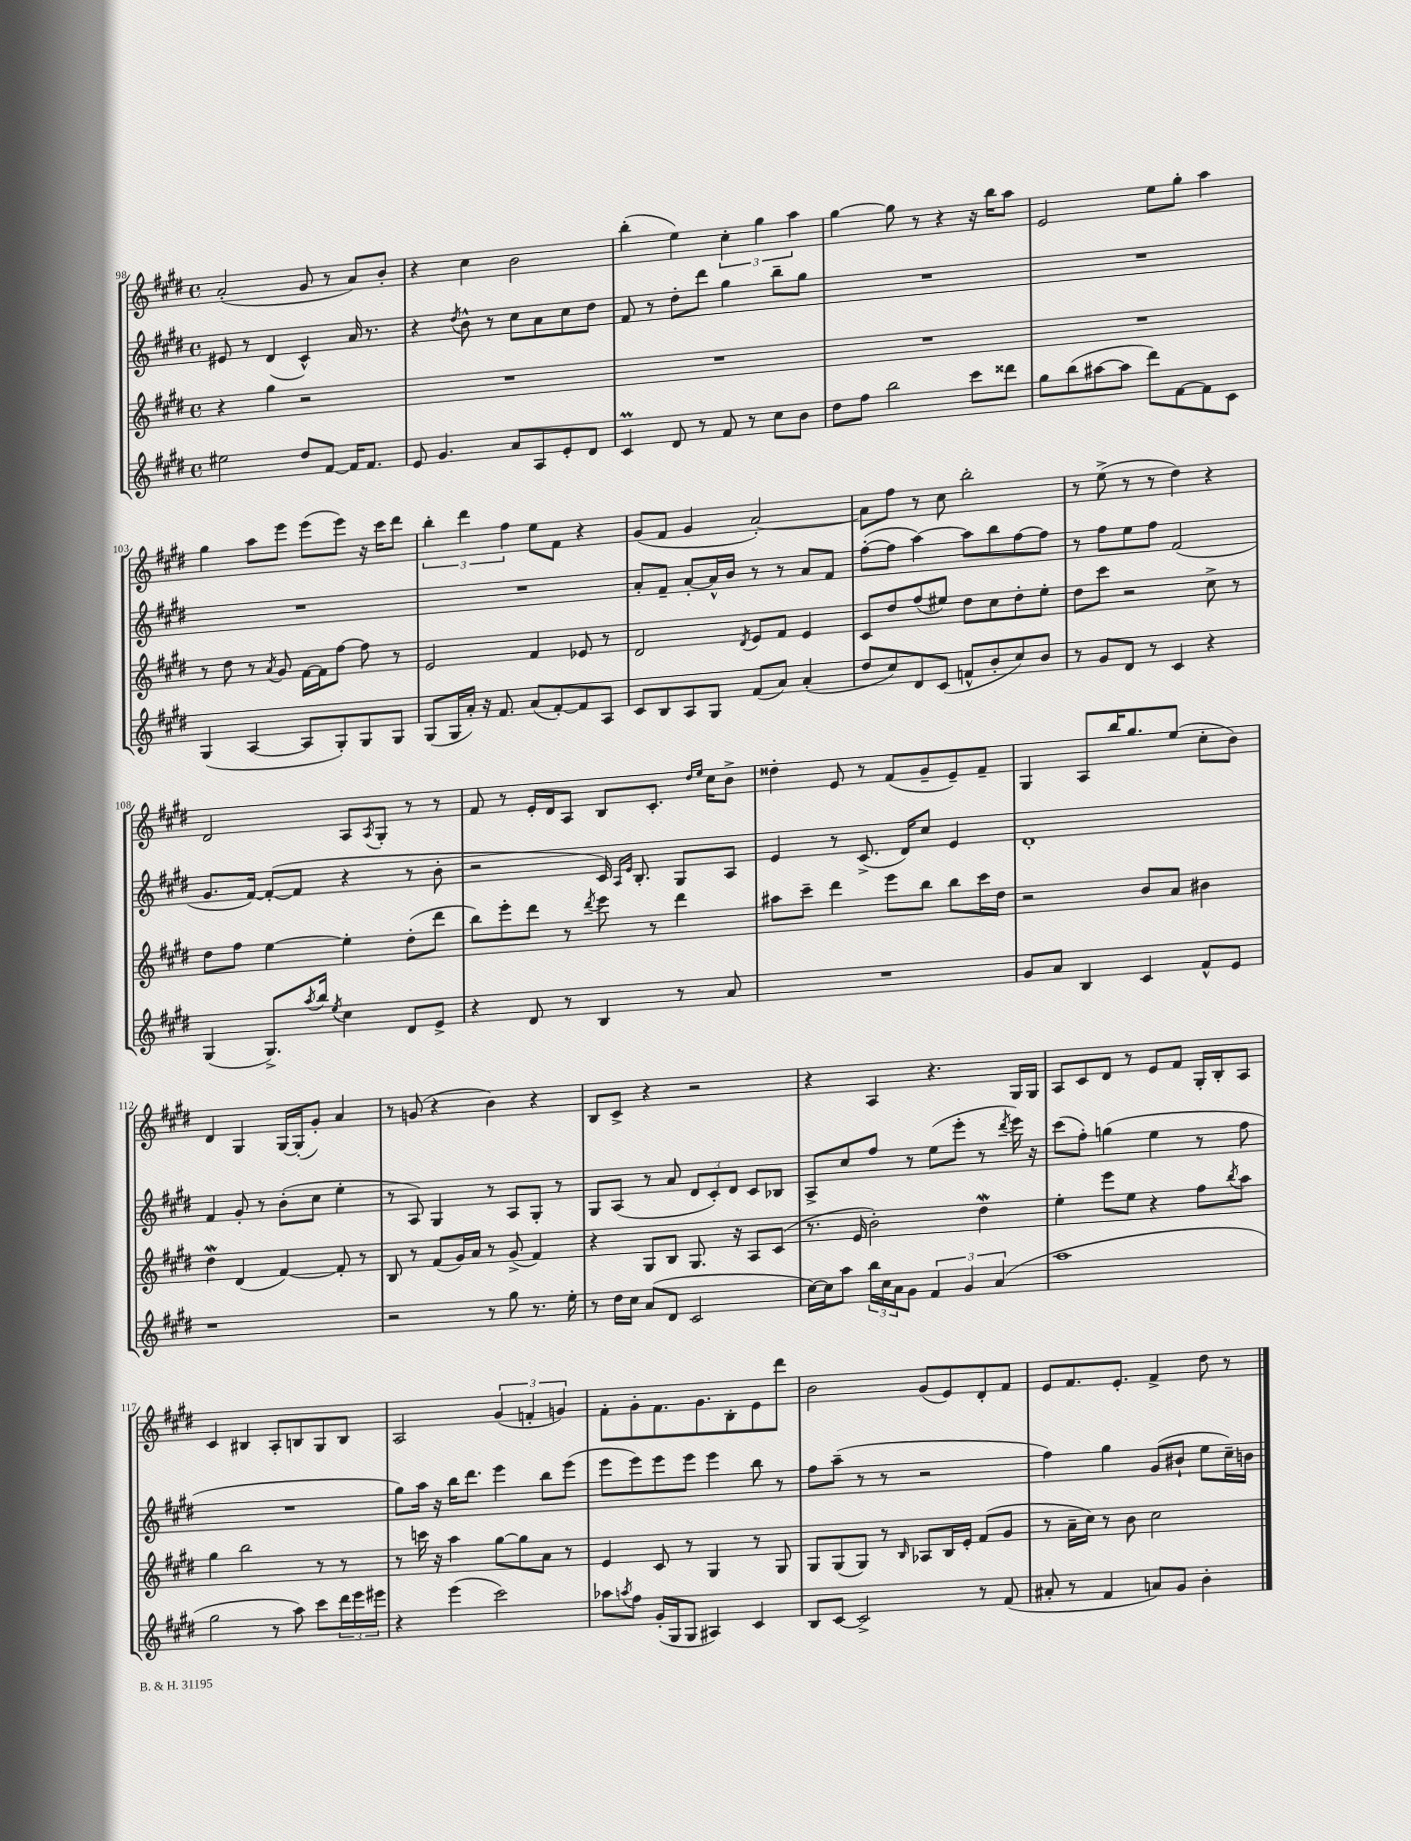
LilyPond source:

<<
\new StaffGroup <<
\new Staff = "s0" {
    \clef treble \key e \major \defaultTimeSignature \time 4/4
    a'2-.( gis'8 r8 a'8) b'8-. |
    r4 cis''4 b'2 |
    b''4-.( e''4) \tuplet 3/2 { cis''4-. gis''4 a''4 } |
    gis''4~ gis''8 r8 r4 r16 b''16 a''8 |
    e'2 e''8 gis''8-. a''4 |
    gis''4 a''8 e'''8 e'''8( e'''8) r16 cis'''16 dis'''8 |
    \tuplet 3/2 { b''4-. dis'''4 fis''4 } e''8 fis'8 r4 |
    gis'8( fis'8 gis'4 a'2~-.) |
    a'8 fis''8 r8 cis''8 b''2-. |
    r8 e''8->( r8 r8 dis''4) r4 |
    dis'2 a8 \acciaccatura { a8 } gis8-. r8 r8 |
    fis'8 r8 e'16-. dis'16 a8 b8 cis'8.-. \grace { dis''16 e''16 } cis''16 b'8-> |
    disis''4-. e'8 r8 fis'8( gis'8-- e'8--) fis'8-- |
    gis4 a8 b''16 gis''8. e''8( cis''8-. b'8) |
    dis'4 gis4 gis16~ gis16-.( gis'8-.) a'4 |
    r8 g'8( r4 b'4) r4 |
    b8 cis'8-> r4 r2 |
    r4 a4 r4. gis16 gis16 |
    a8 cis'8 dis'8 r8 e'8 fis'8 gis16-. b16-. a8 |
    cis'4 bis4 a8-. b8 gis8 b8 |
    a2 \tuplet 3/2 { gis'4( f'4-. g'4) } |
    fis'8-. gis'8-. fis'8. gis'8. b8-. e'8 dis'''8 |
    b'2 gis'8( e'8) dis'8-. fis'8 |
    e'8 fis'8. e'8.-. fis'4-> dis''8 r8 \bar "|." |
}
\new Staff = "s1" {
    \clef treble \key e \major \defaultTimeSignature \time 4/4
    eis'8 r8 dis'4( cis'4-^) a'16 r8. |
    r4 \acciaccatura { dis''8 } b'8-^ r8 cis''8 a'8 cis''8 dis''8 |
    fis'8 r8 dis''8-. dis'''8 gis''4 b''8-- gis''8 |
    R1 |
    R1 |
    R1 |
    R1 |
    a'8-. fis'8-- a'8~-. a'16-^ b'16 r8 r8 a'8 fis'8 |
    fis''8~-.( fis''8 a''4~) a''8 b''8 fis''8~ fis''8 |
    r8 fis''8 e''8 fis''8 fis'2( |
    gis'8. fis'16~) fis'8~-.( fis'8 r4 r8 b'8-. |
    r2 cis'16) \grace { a16 e'16 } b8.-. gis8 a8 |
    e'4 r8 cis'8.->( dis'16) cis''8 e'4 |
    dis'1-. |
    fis'4 gis'8-. r8 b'8-.( cis''8 e''4-. |
    r8 a8) gis4 r8 a8 gis8-. r8 |
    gis8 a8( r8 a'8 \tuplet 3/2 { dis'8 cis'8-.) dis'8 } cis'8 bes8 |
    a8-> cis''8 fis''8 r8 e''8( e'''8-. r8 \acciaccatura { dis'''8 } e'''16) r16 |
    cis'''8( fis''8-.) g''4( e''4 r8 fis''8 |
    R1 |
    gis''8) a''16 r16 b''16 dis'''8. e'''4 b''8 e'''8( |
    e'''8 e'''8) e'''8 e'''8 e'''4 b''8 r8 |
    fis''8 a''8--( r8 r8 r2 |
    fis''4) gis''4 gis'8( bis'8-! e''8 cis''16--) b'16 \bar "|." |
}
\new Staff = "s2" {
    \clef treble \key e \major \defaultTimeSignature \time 4/4
    r4 gis''4 r2 |
    R1 |
    R1 |
    R1 |
    R1 |
    r8 dis''8 r8 \acciaccatura { a'8 } gis'8 fis'16~ fis'16 fis''8~ fis''8 r8 |
    e'2 fis'4 ees'8 r8 |
    dis'2 \acciaccatura { dis'8 } e'8 fis'8 e'4 |
    cis'8 dis''8 fis''8( eis''8) dis''8 cis''8 dis''8-. eis''8-. |
    dis''8 cis'''8 r2 cis''8-> r8 |
    dis''8 fis''8 e''4~ e''4-. dis''8-.( dis'''8 |
    b''8) e'''8-. dis'''8 r8 \acciaccatura { dis'''8 } e'''8 r8 dis'''4 |
    ais''8 cis'''8-- dis'''4 e'''8 b''8 b''8 cis'''16 dis''16 |
    r2 b'8 a'8 bis'4 |
    dis''4\mordent dis'4( fis'4~) fis'8-. r8 |
    b8 r8 fis'8( gis'16) a'16 r8 gis'8->( fis'4) |
    r4 gis8 b8 gis8. r16 a8 cis'8( |
    r8. e'16 b'2-.) dis''4\mordent |
    e''4-. e'''8 e''8 r4 fis''8 \acciaccatura { b''8 } a''8 |
    gis''4 b''2 r8 r8 |
    r8 c'''16 r16 a''4 gis''8~ gis''8 a'8 r8 |
    e'4 cis'8 r8 gis4 r8 gis8 |
    gis8 gis8( gis8) r8 \grace { b16 } aes8 b16 e'16-. fis'8( gis'8 |
    r8 a'16-- cis''16) r8 b'8 cis''2 \bar "|." |
}
\new Staff = "s3" {
    \clef treble \key e \major \defaultTimeSignature \time 4/4
    eis''2 dis''8 fis'8~ fis'16 fis'8. |
    e'8 gis'4. a'8 a8 e'8-. dis'8 |
    cis'4\prall dis'8 r8 fis'8 r8 cis''8 b'8 |
    dis''8 fis''8 b''2 cis'''8 disis'''8 |
    gis''8 b''8( ais''8~ ais''8 dis'''8) fis'8~ fis'8 cis'8 |
    gis4( a4~ a8 gis8-.) gis8 gis8 |
    gis8( gis16 a'16-.) r16 fis'8. a'8( fis'8~-.) fis'8 a8 |
    cis'8 b8 a8 gis8 fis'8( a'8) a'4-.( |
    dis''8 cis''8) dis'8 cis'8( f'8-^ b'8-. cis''8) b'8 |
    r8 gis'8 dis'8 r8 cis'4 r4 |
    gis4( gis8.->) \acciaccatura { a''8 } b''16 \acciaccatura { e''8 } cis''4 dis'8 e'8-> |
    r4 dis'8 r8 b4 r8 a'8 |
    R1 |
    gis'8 a'8 b4 cis'4 fis'8-^ e'8 |
    r1 |
    r2 r8 gis''8 r8. e''16-. |
    r8 dis''16 cis''16 a'8( dis'8 cis'2 |
    cis''16~) cis''16 a''8 \tuplet 3/2 { b''16 cis''16 a'16 } gis'8 \tuplet 3/2 { fis'4 gis'4 a'4( } |
    a''1 |
    gis''2 r8 a''8) cis'''8 \tuplet 3/2 { dis'''16 e'''16 eis'''16 } |
    r4 e'''4( cis'''2) |
    aes''8 \acciaccatura { a''8 } fis''8 gis'16-.( gis16 gis8 ais4) cis'4 |
    b8 cis'8~ cis'2-> r8 fis'8( |
    ais'8-. r8 fis'4 a'8) gis'8 b'4-. \bar "|." |
}
>>
>>
\layout { \context { \Score currentBarNumber = #98 } }
